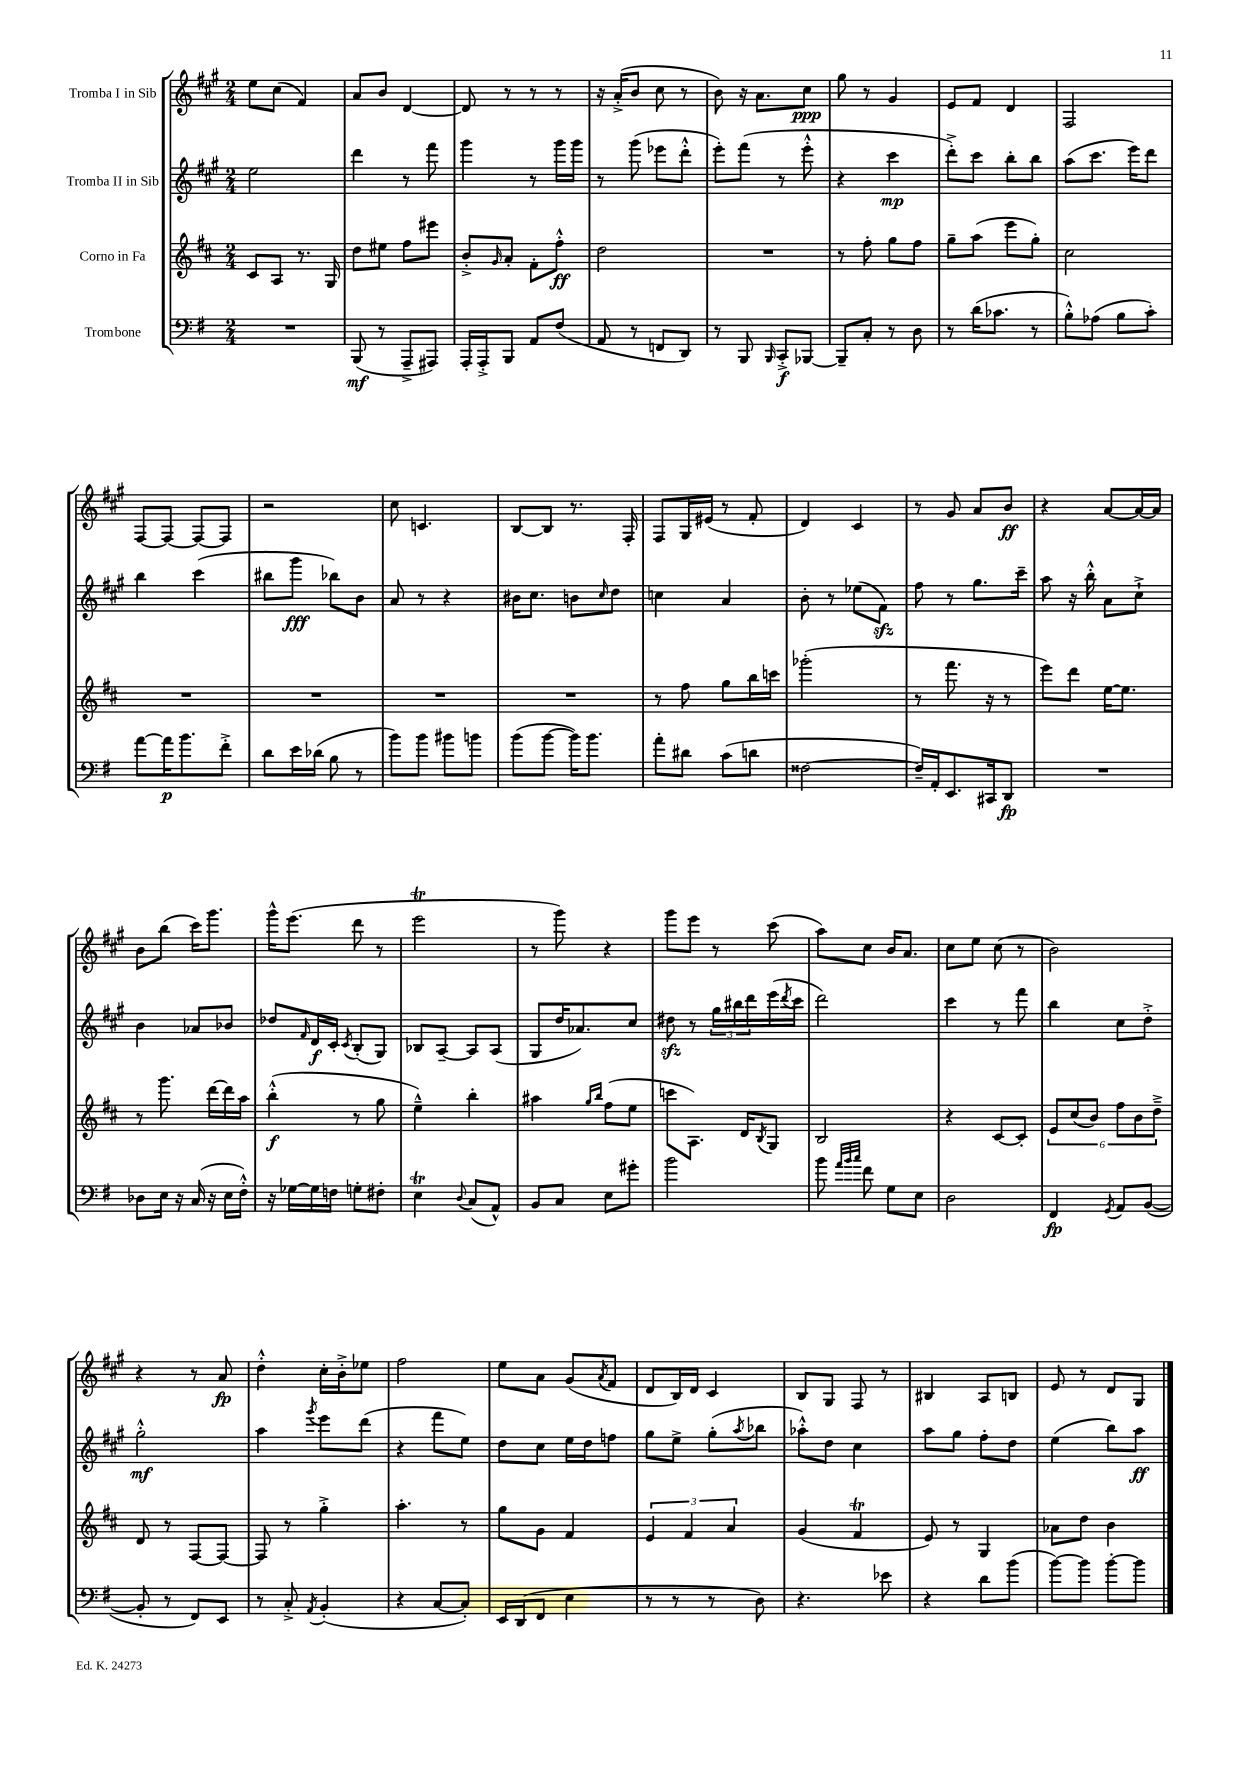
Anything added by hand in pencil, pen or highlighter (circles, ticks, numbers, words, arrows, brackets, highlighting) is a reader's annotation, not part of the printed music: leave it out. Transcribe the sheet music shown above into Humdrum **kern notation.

**kern	**dynam	**kern	**dynam	**kern	**dynam	**kern	**dynam
*part4	*part4	*part3	*part3	*part2	*part2	*part1	*part1
*staff4	*staff4	*staff3	*staff3	*staff2	*staff2	*staff1	*staff1
*I"Trombone	*	*I"Corno in Fa	*	*I"Tromba II in Sib	*	*I"Tromba I in Sib	*
*clefF4	*	*clefG2	*	*clefG2	*	*clefG2	*
*k[f#]	*	*k[f#c#]	*	*k[f#c#g#]	*	*k[f#c#g#]	*
*M2/4	*	*M2/4	*	*M2/4	*	*M2/4	*
=30	=30	=30	=30	=30	=30	=30	=30
2r	.	8c#/L	.	2ee\	.	8ee\L	.
.	.	8A/J	.	.	.	(8cc#\J	.
.	.	8.r	.	.	.	4f#/)	.
.	.	16G/	.	.	.	.	.
=31	=31	=31	=31	=31	=31	=31	=31
(8BBB/	mf	8dd\L	.	4ddd\	.	8a/L	.
8r	.	8ee#X\J	.	.	.	8b/J	.
8AAA~^/L	.	8ff#\L	.	8r	.	[4d/	.
8AAA#X/J)	.	8eee#X\J	.	8fff#\	.	.	.
=32	=32	=32	=32	=32	=32	=32	=32
16AAA'/LL	.	8b'^/L	.	4ggg#\	.	8d/]	.
16AAA'^/J	.	.	.	.	.	.	.
.	.	16qqg/	.	.	.	.	.
8BBB/J	.	8a'/J	.	.	.	8r	.
8AA/L	.	8f#'\L	.	8r	.	8r	.
(8F#/J	.	8ff#'^^\J	ff	16ggg#\LL	.	8r	.
.	.	.	.	16ggg#\JJ	.	.	.
=33	=33	=33	=33	=33	=33	=33	=33
8AA/	.	2dd\	.	8r	.	16r	.
.	.	.	.	.	.	(16a'^/KL	.
8r	.	.	.	(8ggg#\	.	8b/J	.
8FFn/L	.	.	.	8eee-X\L	.	8cc#\	.
8DD/J)	.	.	.	8ddd'^^\J	.	8r	.
=34	=34	=34	=34	=34	=34	=34	=34
8r	.	2r	.	8eee'\L)	.	8b\)	.
8BBB/	.	.	.	(8fff#\J	.	16r	.
.	.	.	.	.	.	8.a\L	.
16qqBBB/	.	.	.	.	.	.	.
8CC'^/L	f	.	.	8r	.	.	.
[8BBB-X/J	.	.	.	8eee'^^\	.	8cc#\J	ppp
=35	=35	=35	=35	=35	=35	=35	=35
8BBB-~/L]	.	8r	.	4r	.	8gg#\	.
8C'/J	.	8ff#'\	.	.	.	8r	.
8r	.	8gg\L	.	4ccc#\	mp	4g#/	.
8D\	.	8ff#\J	.	.	.	.	.
=36	=36	=36	=36	=36	=36	=36	=36
8r	.	8gg~\L	.	8ddd'^\L)	.	8e/L	.
(16d\KL	.	(8aa\J	.	8ccc#\J	.	8f#/J	.
8.c-X\J	.	.	.	.	.	.	.
.	.	8eee\L	.	8bb'\L	.	4d/	.
8r	.	8gg'\J)	.	8bb\J	.	.	.
=37	=37	=37	=37	=37	=37	=37	=37
8B'^^\L)	.	2cc#\	.	(8aa\L	.	2F#/	.
(8A-X\J	.	.	.	8.ccc#\J	.	.	.
8B\L	.	.	.	.	.	.	.
.	.	.	.	16eee\KL)	.	.	.
8c'\J)	.	.	.	8ddd\J	.	.	.
!!LO:LB:g=z
=38	=38	=38	=38	=38	=38	=38	=38
[8a\L	.	2r	.	4bb\	.	[8F#/L	.
16a\K]	p	.	.	.	.	8F#/J_	.
8.b\	.	.	.	.	.	.	.
.	.	.	.	(4ccc#\	.	8F#/L_	.
8f#'^\J	.	.	.	.	.	8F#/J]	.
=39	=39	=39	=39	=39	=39	=39	=39
8d\L	.	2r	.	8bb#X\L	.	2r	.
16e\L	.	.	.	8ggg#\J	fff	.	.
(16d-X\JJ	.	.	.	.	.	.	.
8B\	.	.	.	8bb-X\L)	.	.	.
8r	.	.	.	8b\J	.	.	.
=40	=40	=40	=40	=40	=40	=40	=40
8b\L)	.	2r	.	8a/	.	8cc#\	.
8b\J	.	.	.	8r	.	4.cn/	.
8b#X\L	.	.	.	4r	.	.	.
8bn\J	.	.	.	.	.	.	.
=41	=41	=41	=41	=41	=41	=41	=41
(8b\L	.	2r	.	16b#X\KL	.	[8B/L	.
.	.	.	.	8.cc#\J	.	.	.
[8b\J	.	.	.	.	.	8B/J]	.
16b\KL])	.	.	.	8bn\L	.	8.r	.
8.b\J	.	.	.	.	.	.	.
.	.	.	.	16qqcc#/	.	.	.
.	.	.	.	8dd\J	.	.	.
.	.	.	.	.	.	16F#'/	.
=42	=42	=42	=42	=42	=42	=42	=42
8a'\L	.	8r	.	4ccn\	.	8F#/L	.
8d#X\J	.	8ff#\	.	.	.	16G#/L	.
.	.	.	.	.	.	(16e#X/JJ	.
(8c\L	.	8gg\L	.	4a/	.	8r	.
8dn\J	.	16bb\L	.	.	.	8f#'/	.
.	.	16cccn\JJ	.	.	.	.	.
=43	=43	=43	=43	=43	=43	=43	=43
[2F##X\	.	(2ggg-X'\	.	8b'\	.	4d/)	.
.	.	.	.	8r	.	.	.
.	.	.	.	(8ee-X\L	.	4c#/	.
.	.	.	.	8f#zz\J)	.	.	.
=44	=44	=44	=44	=44	=44	=44	=44
16F##~/LL])	.	8r	.	8ff#\	.	8r	.
16AA'/J	.	.	.	.	.	.	.
8.EE/	.	8.fff#\	.	8r	.	8g#/	.
.	.	.	.	8.gg#\L	.	8a/L	.
16CC#X/k	.	16r	.	.	.	.	.
8DD/J	fp	8r	.	.	.	8b/J	ff
.	.	.	.	16ccc#~\Jk	.	.	.
=45	=45	=45	=45	=45	=45	=45	=45
2r	.	8eee\L)	.	8aa\	.	4r	.
.	.	8ddd\J	.	16r	.	.	.
.	.	.	.	16bb'^^\	.	.	.
.	.	[16ee\KL	.	8a\L	.	[8a/L	.
.	.	8.ee\J]	.	.	.	.	.
.	.	.	.	8cc#`^\J	.	16a/L_	.
.	.	.	.	.	.	16a/JJ]	.
!!LO:LB:g=z
=46	=46	=46	=46	=46	=46	=46	=46
8D-X\L	.	8r	.	4b\	.	8b\L	.
16E\Jk	.	8.ggg\	.	.	.	(8bb\J	.
16r	.	.	.	.	.	.	.
(16C/	.	.	.	8a-X/L	.	16ccc#\KL)	.
16r	.	[16ddd\LL	.	.	.	8.ggg#\J	.
16E\LL	.	16ddd\]	.	8b-X/J	.	.	.
16F#'^^\JJ)	.	16aa\JJ	.	.	.	.	.
=47	=47	=47	=47	=47	=47	=47	=47
16r	.	(4bb'^^\	f	8dd-X/L	.	16ggg#^^\KL	.
[16G-X\LL	.	.	.	.	.	(8.eee\J	.
.	.	.	.	16qqf#/	.	.	.
16G-\]	.	.	.	16d/L	f	.	.
16Fn\JJ	.	.	.	16c#'/JJ	.	.	.
.	.	.	.	8qc#/	.	.	.
8Gn'\L	.	8r	.	(8B'/L	.	8ddd\	.
8F#X'\J	.	8gg\	.	8G#/J)	.	8r	.
=48	=48	=48	=48	=48	=48	=48	=48
4ET\	.	4ee~^^\)	.	8B-X/L	.	2eeeT\	.
.	.	.	.	[8A~/J	.	.	.
8qqD/	.	.	.	.	.	.	.
(8C/L	.	4bb'\	.	8A/L]	.	.	.
8AA^^/J)	.	.	.	(8A/J	.	.	.
=49	=49	=49	=49	=49	=49	=49	=49
8BB/L	.	4aa#X\	.	8G#/L	.	8r	.
8C/J	.	.	.	16dd/K	.	8ggg#\)	.
.	.	.	.	8.a-X/)	.	.	.
.	.	16qqgg/LL	.	.	.	.	.
.	.	16qqbb/JJ	.	.	.	.	.
8E\L	.	(8ff#\L	.	.	.	4r	.
8g#X'\J	.	8ee\J	.	8cc#/J	.	.	.
=50	=50	=50	=50	=50	=50	=50	=50
2b\	.	8cccn\L	.	8dd#Xzz\	.	8ggg#\L	.
.	.	8.A\J)	.	8r	.	8eee\J	.
.	.	.	.	24gg#\LL	.	8r	.
.	.	.	.	24bb#X\	.	.	.
.	.	16d/KL	.	.	.	.	.
.	.	.	.	24ddd\	.	.	.
.	.	8qB/	.	.	.	.	.
.	.	8G/J	.	(16eee\	.	(8ccc#\	.
.	.	.	.	8qddd/	.	.	.
.	.	.	.	16ccc#\JJ	.	.	.
=51	=51	=51	=51	=51	=51	=51	=51
8b\	.	2B/	.	2ddd\)	.	8aa\L)	.
32qqa/LLL	.	.	.	.	.	.	.
32qqb/	.	.	.	.	.	.	.
32qqcc/JJJ	.	.	.	.	.	.	.
8f#\	.	.	.	.	.	8cc#\J	.
8G\L	.	.	.	.	.	16b/KL	.
.	.	.	.	.	.	8.a/J	.
8E\J	.	.	.	.	.	.	.
=52	=52	=52	=52	=52	=52	=52	=52
2D\	.	4r	.	4ccc#\	.	8cc#\L	.
.	.	.	.	.	.	8ee\J	.
.	.	[8c#/L	.	8r	.	(8cc#\	.
.	.	8c#'/J]	.	8fff#\	.	8r	.
=53	=53	=53	=53	=53	=53	=53	=53
4FF#/	fp	12e/L	.	4bb\	.	2b\)	.
.	.	(12cc#/	.	.	.	.	.
.	.	12b/J)	.	.	.	.	.
8qGG/	.	.	.	.	.	.	.
8AA/L	.	12ff#\L	.	8cc#\L	.	.	.
.	.	12b\	.	.	.	.	.
([8BB/J	.	.	.	8dd'^\J	.	.	.
.	.	12dd~^\J	.	.	.	.	.
!!LO:LB:g=z
=54	=54	=54	=54	=54	=54	=54	=54
8BB'/]	.	8d/	.	2gg#'^^\	mf	4r	.
8r	.	8r	.	.	.	.	.
8FF#/L)	.	[8F#/L	.	.	.	8r	.
8EE/J	.	8F#/J_	.	.	.	8a/	fp
=55	=55	=55	=55	=55	=55	=55	=55
8r	.	8F#/]	.	4aa\	.	4dd'^^\	.
8C'^/	.	8r	.	.	.	.	.
8qAA/	.	.	.	8qggg#/	.	.	.
(4BB'/	.	4gg'^\	.	8eee\L	.	16cc#'\LL	.
.	.	.	.	.	.	16b'^\J	.
.	.	.	.	(8ddd\J	.	8ee-X\J	.
=56	=56	=56	=56	=56	=56	=56	=56
4r	.	4.aa'\	.	4r	.	2ff#\	.
[8C/L	.	.	.	8fff#\L	.	.	.
8C'/J])	.	8r	.	8ee\J)	.	.	.
=57	=57	=57	=57	=57	=57	=57	=57
16EE/LL	.	8gg\L	.	8dd\L	.	8ee\L	.
(16DD/J	.	.	.	.	.	.	.
8FF#/J	.	8g\J	.	8cc#\J	.	8a\J	.
4E\	.	4f#/	.	16ee\LL	.	(8g#/L	.
.	.	.	.	16dd\J	.	.	.
.	.	.	.	.	.	8qa/	.
.	.	.	.	8ffn\J	.	8f#/J	.
=58	=58	=58	=58	=58	=58	=58	=58
8r	.	6e/	.	8gg#\L	.	8d/L	.
8r	.	.	.	8ee^\J	.	16B/L)	.
.	.	6f#/	.	.	.	.	.
.	.	.	.	.	.	16d/JJ	.
8r	.	.	.	(8gg#'\L	.	4c#/	.
.	.	6a/	.	.	.	.	.
.	.	.	.	8qaa/	.	.	.
8D\)	.	.	.	8bb-X\J	.	.	.
=59	=59	=59	=59	=59	=59	=59	=59
4.r	.	(4g/	.	8aa-X'^^\L)	.	8B/L	.
.	.	.	.	8dd\J	.	8G#/J	.
.	.	4f#t/	.	4cc#\	.	8F#/	.
8e-X\	.	.	.	.	.	8r	.
=60	=60	=60	=60	=60	=60	=60	=60
4r	.	8e/)	.	8aa\L	.	4B#X/	.
.	.	8r	.	8gg#\J	.	.	.
8d\L	.	4G/	.	8ff#'\L	.	8A/L	.
(8b\J	.	.	.	8dd\J	.	8Bn/J	.
=61	=61	=61	=61	=61	=61	=61	=61
[8b\L)	.	8a-X\L	.	(4ee\	.	8e/	.
8b\J]	.	8dd\J	.	.	.	8r	.
[8b'\L	.	4b\	.	8bb\L)	.	8d/L	.
8b\J]	.	.	.	8aa\J	ff	8G#/J	.
==	==	==	==	==	==	==	==
*-	*-	*-	*-	*-	*-	*-	*-
